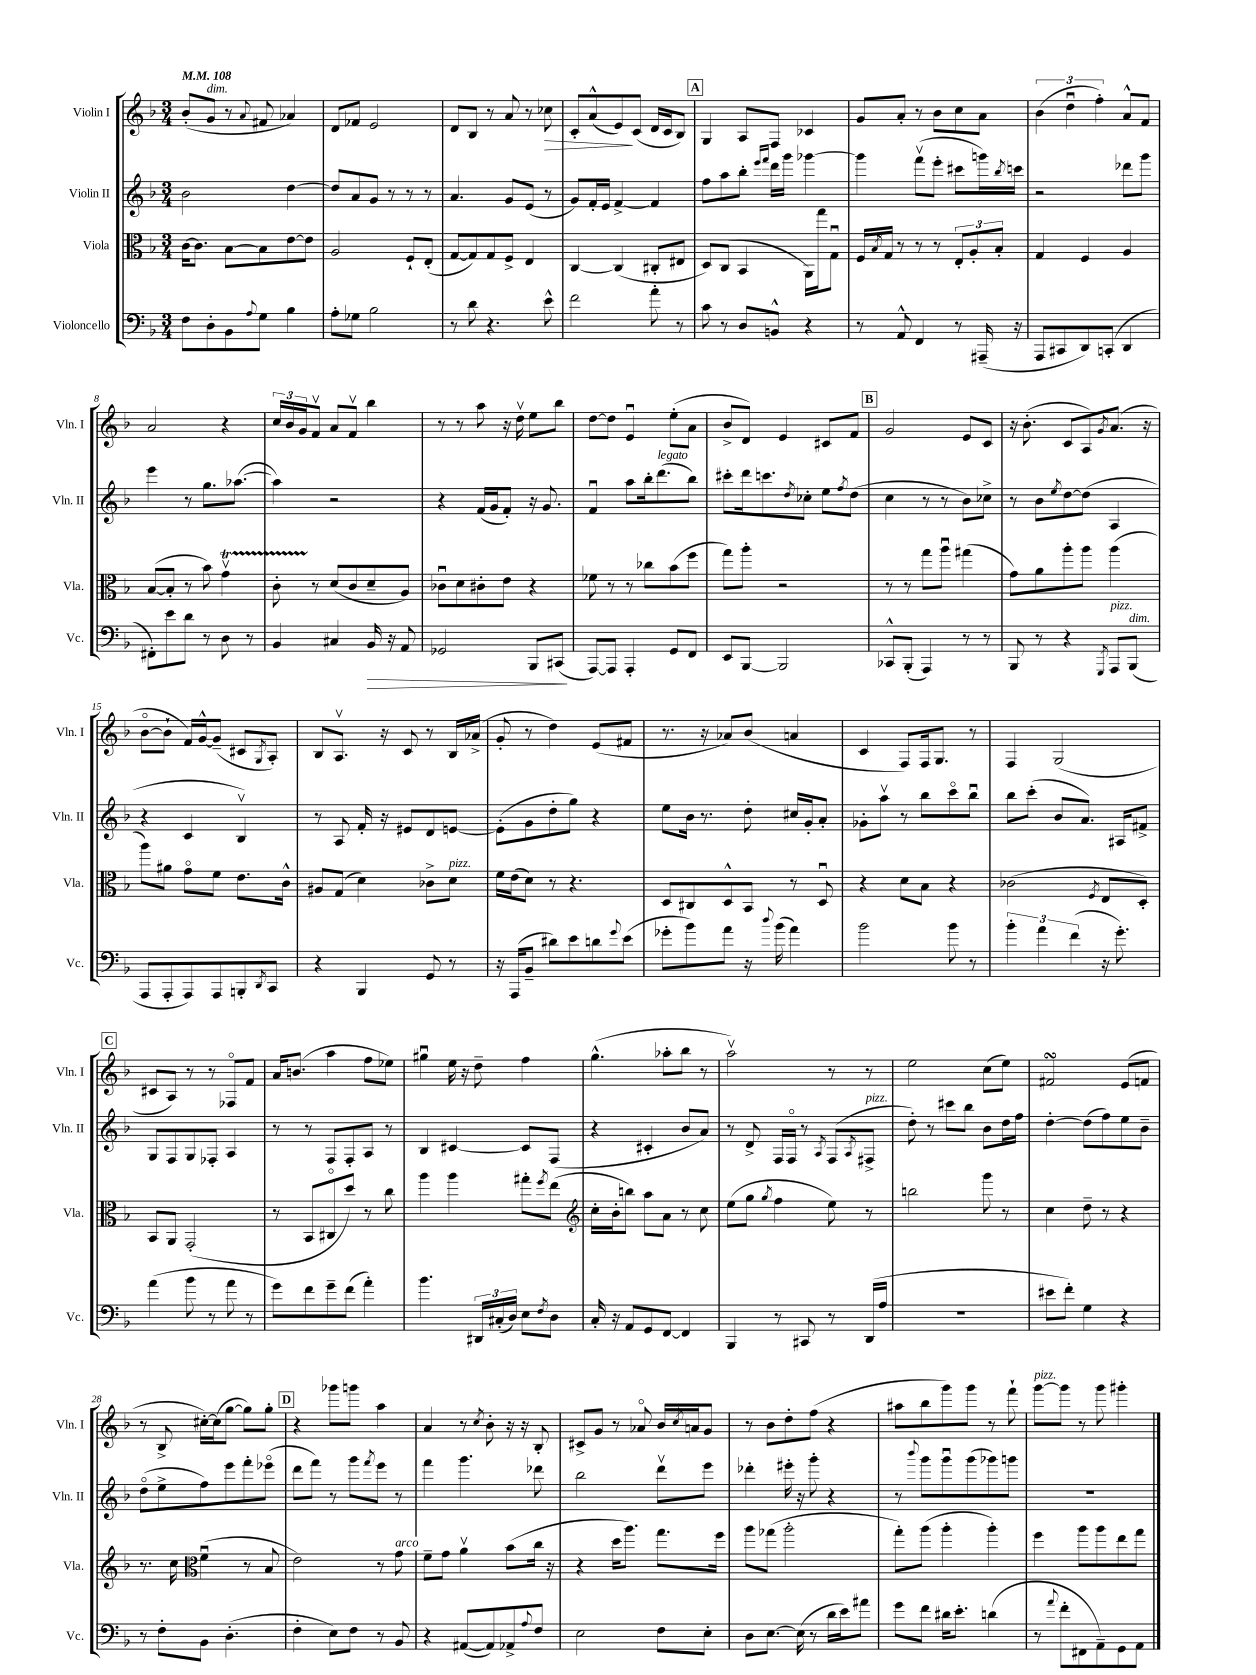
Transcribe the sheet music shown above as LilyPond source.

<<
\new StaffGroup <<
\new Staff = "s0" \with { instrumentName = "Violin I" shortInstrumentName = "Vln. I" } {
    \clef treble \key f \major \numericTimeSignature \time 3/4 \tempo 4 = 108
    bes'8-.( g'8^\markup { \italic "dim." } r8 \appoggiatura { a'8 } fis'8 aes'4) |
    d'8 fes'8 e'2 |
    d'8 bes8 r8 a'8 r8 ces''8\> |
    c'8-. a'8-^( e'8\!) c'8( d'16 c'16 bes8) |
    \mark \markup { \box "A" } g4 a8 f8 ces'4 |
    g'8 a'8-. r8 bes'8 c''8 a'8 |
    \tuplet 3/2 { bes'4( d''4\downbow f''4-.) } a'8-^ f'8 |
    a'2 r4 |
    \tuplet 3/2 { c''16 bes'16 g'16 } f'8\upbow a'8 f'8\upbow bes''4 |
    r8 r8 a''8 r16 d''16\upbow e''8 bes''8 |
    d''8~ d''8 e'4\downbow e''8-.( a'8 |
    bes'8-> d'8) e'4 cis'8 f'8 |
    \mark \markup { \box "B" } g'2 e'8 c'8 |
    r16 bes'8.-.( c'8 a8) \acciaccatura { g'8 } a'8.( r16 |
    bes'8~\flageolet bes'8-! f'16) g'16~-^ g'8--( cis'8 \acciaccatura { g8 } a8-.) |
    bes8 a8.\upbow r16 c'8 r8 bes16 aes'16->( |
    g'8-. r8 d''4) e'8( fis'8 |
    r8. r16 aes'8) bes'8( a'4 |
    c'4 f8) f16 g8. r8 |
    f4 g2( |
    \mark \markup { \box "C" } cis'8 a8) r8 r8 fes8\flageolet f'8 |
    a'16 b'8.( a''4 f''8 ees''8) |
    gis''4\downbow e''16 r16 d''8-- f''4 |
    g''4.-^( aes''8-. bes''8 r8 |
    a''2\upbow) r8 r8 |
    e''2 c''8( e''8) |
    fis'2\turn e'8( f'8 |
    r8 bes8-> cis''16~-.) cis''16( g''8~ g''8) g''8-. |
    \mark \markup { \box "D" } r4 ges'''8 g'''8 a''4 |
    a'4 r8 \acciaccatura { c''8 } bes'8-. r16 r16 bes8-. |
    cis'8-> g'8 r8 aes'8\flageolet bes'16 \acciaccatura { c''8 } a'16 g'8 |
    r8 bes'8 d''8-. f''8( r4 |
    ais''8 bes''8 g'''8) g'''8 r8 f'''8-! |
    g'''8~^\markup { \italic "pizz." } g'''8 r8 g'''8 gis'''4-. \bar "|." |
}
\new Staff = "s1" \with { instrumentName = "Violin II" shortInstrumentName = "Vln. II" } {
    \clef treble \key f \major \numericTimeSignature \time 3/4
    bes'2 d''4~ |
    d''8 a'8 g'8 r8 r8 r8 |
    a'4. g'8 e'8( r8 |
    g'8) f'16-. e'16 f'4~-> f'4 |
    \mark \markup { \box "A" } f''8 a''8 bes''8-. \grace { e'''16 f'''16 } d'''16 g'''16 ges'''4~ |
    ges'''4 f'''8\upbow( e'''8-. cis'''8 g'''16) \acciaccatura { bes''8 } c'''16 |
    r2 des'''8 g'''8 |
    e'''4 r8 g''8. aes''8.~( |
    aes''4) r2 |
    r4 f'16( g'16 f'8-.) r16 g'8. |
    f'4\downbow a''8 bes''16-. d'''8.^\markup { \italic "legato" }( bes''8) |
    cis'''8-. d'''16 c'''8. \acciaccatura { d''8 } ces''8-. e''8 \acciaccatura { f''8 } d''8( |
    \mark \markup { \box "B" } c''4 r8 r8 bes'8) ces''8-> |
    r8 bes'8 \acciaccatura { e''8 } d''8~ d''8( a4 |
    r4 c'4 bes4\upbow) |
    r8 a8 f'16-. r16 eis'8 d'8 e'8~ |
    e'8-.( g'8 d''8-. g''8) r4 |
    e''8 bes'16 r8. d''8-. cis''16 g'16-. a'8-. |
    ges'8-. a''8\upbow r8 bes''8 c'''8\flageolet bes''8\downbow |
    bes''8 c'''8-.( bes'8 a'8.) ais16 fis'8-> |
    \mark \markup { \box "C" } g8 f8 g8 fes8-. a4 |
    r8 r8 f8 f8-. a8 r8 |
    bes4 cis'4~ cis'8 f8( |
    r4 cis'4-. bes'8 a'8) |
    r8 d'8-> f16 f16\flageolet r8 \acciaccatura { a8 } f8( \acciaccatura { a8 } fis8->^\markup { \italic "pizz." } |
    d''8-.) r8 cis'''8 bes''8 bes'8 d''16 f''16 |
    d''4~-. d''8( f''8) e''8 bes'8-- |
    d''8\flageolet( e''8-> f''8) e'''8 f'''8-. ees'''8\flageolet( |
    \mark \markup { \box "D" } d'''8 f'''8) r8 g'''8 \acciaccatura { f'''8 } e'''8 r8 |
    f'''4 g'''4. des'''8 |
    bes''2 d'''8\upbow e'''8 |
    des'''4-. eis'''16-. r16 g'''8-. r4 |
    r8 \appoggiatura { bes'''8 } g'''8 g'''8\downbow g'''8( ges'''8) g'''8 |
    R2. \bar "|." |
}
\new Staff = "s2" \with { instrumentName = "Viola" shortInstrumentName = "Vla." } {
    \clef alto \key f \major \numericTimeSignature \time 3/4
    c'16~ c'8. bes8~ bes8 e'8~ e'8 |
    a2 f8-! e8-.( |
    g8~ g8) g8 f8-> e4 |
    c4~ c4( cis8-. eis8 |
    \mark \markup { \box "A" } d8) c8( bes,4 a,16) g''16 g8\downbow |
    f16 \acciaccatura { bes8 } g16 r8 r8 r8 \tuplet 3/2 { e8-. a8-. bes8-. } |
    g4 f4 a4 |
    bes8~( bes8-. r8 bes'8) g'4\upbow\startTrillSpan |
    c'8-. r8\stopTrillSpan d'8( c'8 d'8-- a8) |
    ces'8\downbow d'8 cis'8-. e'8 r4 |
    fes'8 r8 r8 ces''8 bes'8( f''8 |
    g''8) a''8-. r2 |
    \mark \markup { \box "B" } r8 r8 g''8 a''8\downbow gis''4( |
    g'8) a'8 a''8-. a''8 a''4( |
    a''8) ais'8 g'8\flageolet f'8 e'8. c'16-^ |
    ais8 g8( d'4) ces'8-> d'8^\markup { \italic "pizz." } |
    f'16 e'16( d'8) r8 r4. |
    d8 cis8 d8-^ bes,8 r8 d8\downbow |
    r4 d'8 bes8 r4 |
    ces'2( \acciaccatura { f8 } e8 d8-.) |
    \mark \markup { \box "C" } bes,8 a,8 g,2-.( |
    r8 bes,8 cis8\flageolet d''8) r8 c''8 |
    a''4 a''4 gis''8-. \acciaccatura { f''8 } e''8( |
    \clef treble c''16-. bes'16-. b''8) a''8 a'8 r8 c''8 |
    e''8( g''8 \acciaccatura { g''8 } f''4 e''8) r8 |
    b''2 g'''8 r8 |
    c''4 d''8-- r8 r4 |
    r8. c''16 \clef alto f'4\downbow( r8 bes8 |
    \mark \markup { \box "D" } e'2) r8 g'8^\markup { \italic "arco" } |
    f'8-- g'8 a'4\upbow bes'8( c''16 r16 |
    r4 d''16 a''8.) g''8. f''16 |
    a''8 ges''8( a''2-. |
    g''8-.) a''8( a''4-. a''4-.) |
    f''4 a''8 a''8 e''8 g''8 \bar "|." |
}
\new Staff = "s3" \with { instrumentName = "Violoncello" shortInstrumentName = "Vc." } {
    \clef bass \key f \major \numericTimeSignature \time 3/4
    f8 d8-. bes,8 \appoggiatura { a8 } g8 bes4 |
    a8-. ges8 bes2 |
    r8 d'8 r4. e'8-^ |
    f'2 a'8-. r8 |
    \mark \markup { \box "A" } c'8 r8 d8 b,8-^ r4 |
    r8 a,8-^ f,4 r8 ais,,16--( r16 |
    a,,8 cis,8 d,8) c,8-.( d,4 |
    fis,8-.) e'8 d'8 r8 d8 r8 |
    bes,4 cis4 bes,16\> r16 a,8 |
    ges,2 bes,,8 cis,8\!( |
    a,,8~) a,,8 a,,4-. g,8 f,8 |
    e,8 bes,,8~ bes,,2 |
    \mark \markup { \box "B" } ces,8-^ bes,,8-.( a,,4) r8 r8 |
    bes,,8 r8 r4 \acciaccatura { g,,8 } a,,8^\markup { \italic "pizz." } bes,,8^\markup { \italic "dim." }( |
    a,,8 a,,8-. a,,8) a,,8 b,,8-. \acciaccatura { d,8 } c,8 |
    r4 bes,,4 g,8 r8 |
    r16 a,,16( bes,8-- dis'8) e'8 d'8 \appoggiatura { g'8 } e'8( |
    ges'8-. bes'8) a'8 r16 \appoggiatura { d''8 } bes'16( a'4) |
    bes'2 bes'8 r8 |
    \tuplet 3/2 { bes'4-. a'4 f'4( } r16 g'8.-.) |
    \mark \markup { \box "C" } a'4( bes'8 r8 a'8 r8 |
    g'8) f'8 g'8-- f'8( a'4-.) |
    bes'4. \tuplet 3/2 { dis,16 cis16-.( d16) } e8 \acciaccatura { f8 } d8 |
    c16-. r16 a,8 g,8 f,8~ f,4 |
    bes,,4 r8 cis,8 r8 d,16( a16 |
    R2. |
    eis'8 f'8-.) g4 r4 |
    r8 f8-. bes,8 d4.-.( |
    \mark \markup { \box "D" } f4-. e8) f8 r8 bes,8 |
    r4 ais,8~( ais,8) aes,8-> \appoggiatura { a8 } f8 |
    e2 f8 e8-. |
    d8 e8.~ e16( r8 d'16 e'16) ais'8 |
    g'8 f'8 dis'16 e'8.-. d'4( |
    r8 \appoggiatura { a'8 } f'8-. fis,8 a,8--) g,8 a,8 \bar "|." |
}
>>
>>
